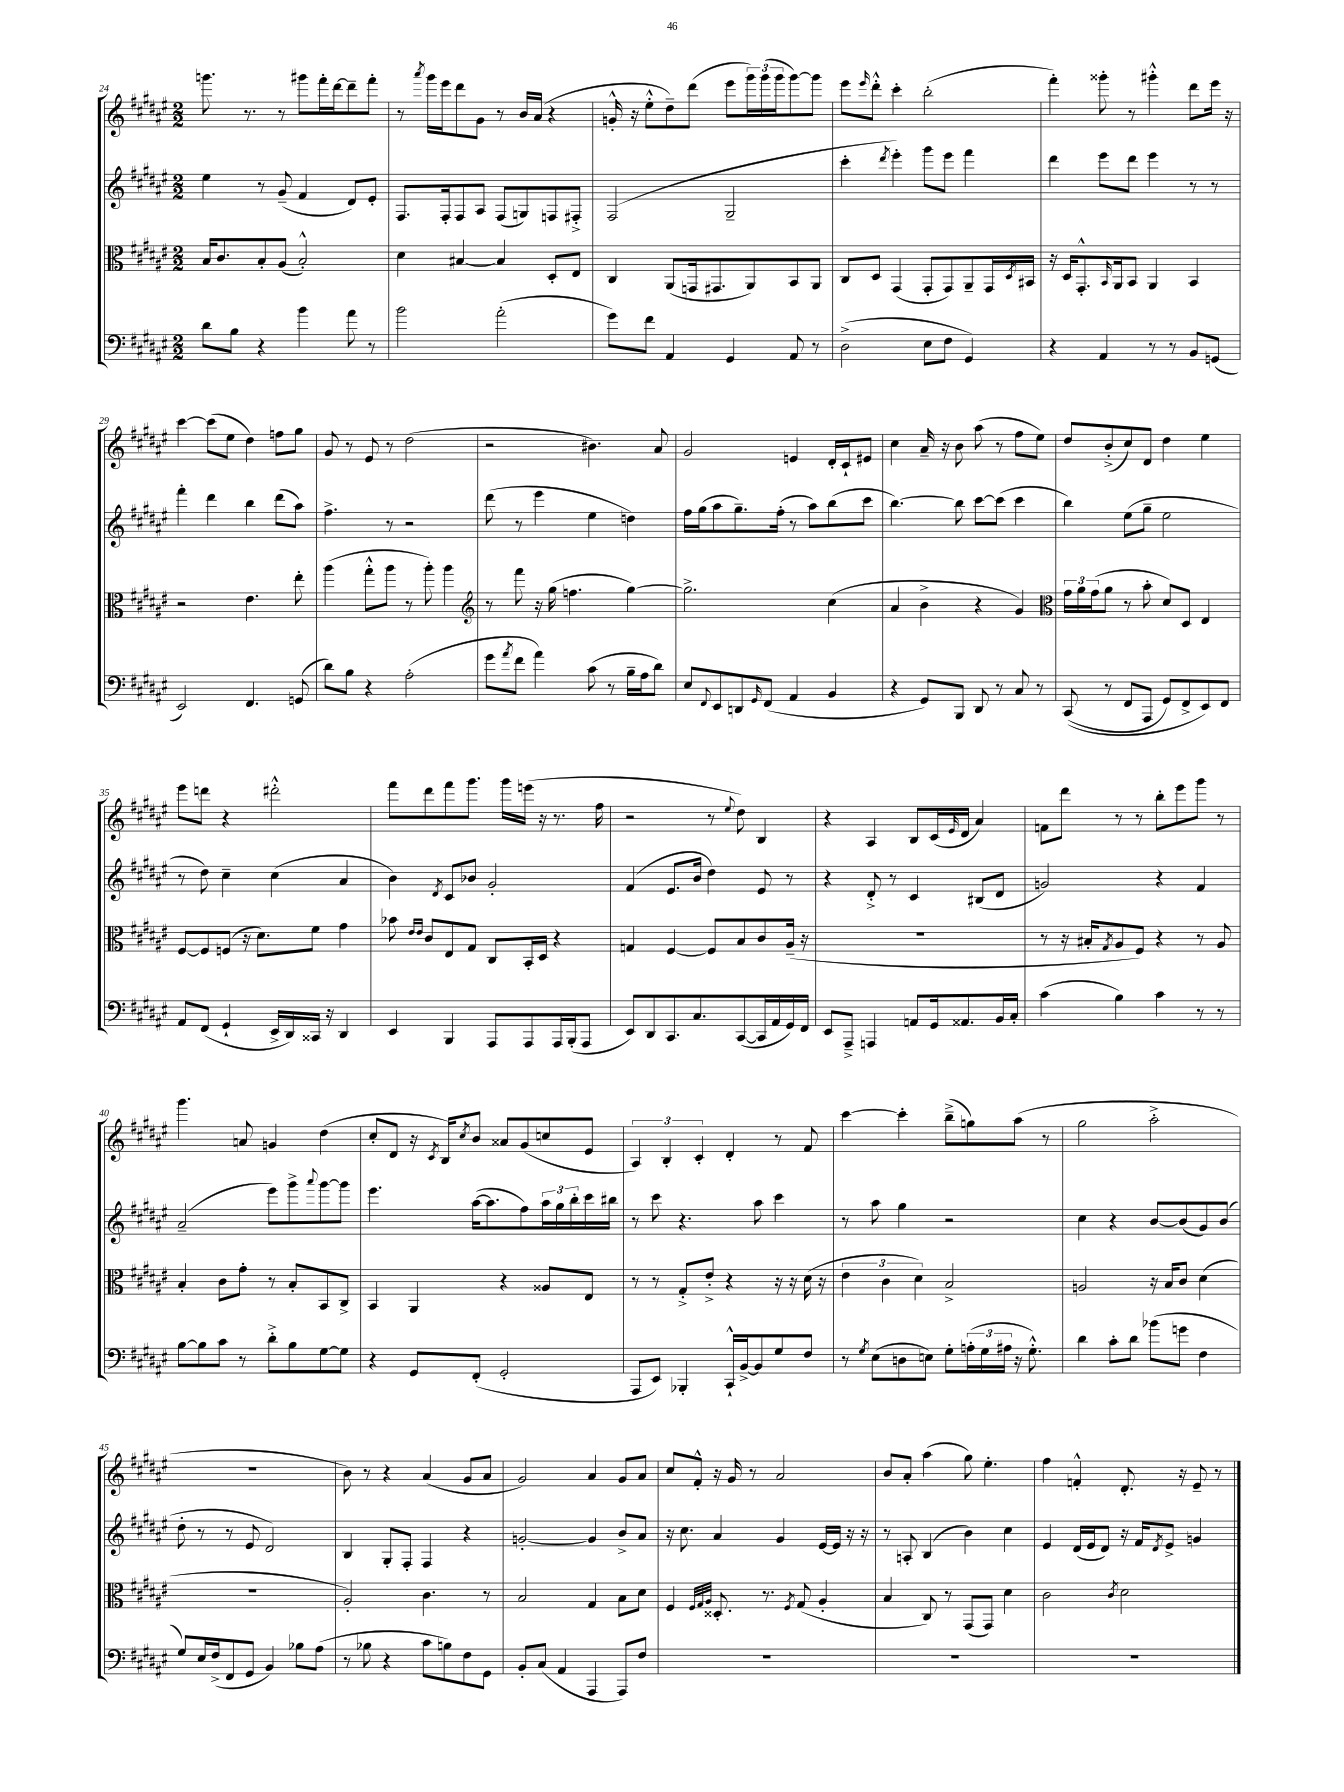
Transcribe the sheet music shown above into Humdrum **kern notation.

**kern	**kern	**kern	**kern
*part4	*part3	*part2	*part1
*staff4	*staff3	*staff2	*staff1
*clefF4	*clefC3	*clefG2	*clefG2
*k[f#c#g#d#a#e#]	*k[f#c#g#d#a#e#]	*k[f#c#g#d#a#e#]	*k[f#c#g#d#a#e#]
*M2/2	*M2/2	*M2/2	*M2/2
=24	=24	=24	=24
8d#\L	16B/KL	4ee#\	8.gggn\
.	8.c#/	.	.
8B\J	.	.	.
.	.	.	8.r
4r	8B'/	8r	.
.	(8A#/J	(8g#~/	8r
4b\	2B'^^/)	4f#/	8ggg#X\L
.	.	.	16fff#'\L
.	.	.	[16ddd#\J
8a#\	.	8d#/L)	8ddd#~\]
8r	.	8e#'/J	8fff#'\J
=25	=25	=25	=25
2b\	4d#\	8.F#/L	8r
.	.	.	8qaaa#/
.	.	.	16ggg#\LL
.	.	16F#'/k	16eee#\J
.	[4B#X/	8F#/	8ddd#\
.	.	8A#/J	8g#\J
(2a#'\	4B#/]	(8F#/L	8r
.	.	8Gn/)	16b/LL
.	.	.	(16a#/JJ
.	8D#'/L	8Fn/	4r
.	8E#/J	8F#X'^/J	.
=26	=26	=26	=26
8g#\L)	4C#/	(2F#/	16gn'^^/
.	.	.	16r
8f#\J	.	.	8ee#'^^\L
4AA#/	(8AA#/L	.	8dd#~\)
.	16GGn/k	.	(8ddd#\J
.	8.GG#X/	.	.
4GG#/	.	2G#~/	8eee#\L
.	8AA#/)	.	24ggg#\L)
.	.	.	(24ggg#\
.	.	.	24ggg#\J
8AA#/	8BB/	.	[8ggg#\)
8r	8AA#/J	.	8ggg#\J]
=27	=27	=27	=27
(2D#^\	8C#/L	4ccc#'\	8eee#\L
.	.	.	16qqeee#/
.	8D#/J	.	8ddd#'^^\J
.	.	8qddd#/	.
.	(4GG#/	4eee#'\)	4ccc#'\
8E#\L	8GG#'/L	8ggg#\L	(2bb'\
8F#\J	8GG#/)	8eee#\J	.
4GG#/)	8AA#~/	4fff#\	.
.	16GG#/L	.	.
.	8qD#/	.	.
.	16BB#X/JJ	.	.
=28	=28	=28	=28
4r	16r	4ddd#\	4fff#'\)
.	16D#/KL	.	.
.	8.GG#'^^/	.	.
4AA#/	.	8eee#\L	8ggg##X'\
.	16qqBB/	.	.
.	16AA#/k	.	.
.	8BB/J	8ddd#\J	8r
8r	4AA#/	4eee#\	4ggg#X'^^\
8r	.	.	.
8BB/L	4BB/	8r	8ddd#\L
(8GGn/J	.	8r	16eee#\Jk
.	.	.	16r
!!LO:LB:g=z
=29	=29	=29	=29
2EE#/)	2r	4fff#'\	[4ccc#\
.	.	4ddd#\	(8ccc#\L]
.	.	.	8ee#\J
4.FF#/	4.e#\	4bb\	4dd#\)
.	.	(8ddd#\L	8ffn\L
(8GGn/	8ee#'\	8aa#\J)	8gg#\J
=30	=30	=30	=30
8d#\L)	(4aa#\	4.ff#^\	8g#/
8B\J	.	.	8r
4r	8gg#'^^\L	.	8e#/
.	8aa#\J	8r	8r
(2A#'\	8r	2r	(2dd#\
.	8aa#'\)	.	.
.	4aa#\	.	.
=31	=31	=31	=31
*	*clefG2	*	*
8g#\L	8r	(8ddd#\	2r
8qa#/	.	.	.
8f#\J	8fff#\	8r	.
4a#\)	16r	4eee#\	.
.	(16gg#\	.	.
.	4.ffn\	.	.
(8c#\	.	4ee#\	4.b#X\)
8r	.	.	.
16B~\LL	[4gg#\)	4ddn\)	.
16A#\J	.	.	.
8d#\J)	.	.	8a#/
=32	=32	=32	=32
8E#/L	2.gg#^\]	16ff#\LL	2g#/
.	.	(16gg#\J	.
8qqFF#/	.	.	.
8EE#/	.	8aa#\	.
8DDn/	.	8.gg#~\)	.
16qqGG#/	.	.	.
(8FF#/J	.	.	.
.	.	(16ff#'\Jk	.
4AA#/	.	8r	4en/
.	.	8aa#\L)	.
4BB/	(4cc#\	(8bb\	16d#'/LL
.	.	.	16c#`/J
.	.	8ccc#\J	8e#X/J
=33	=33	=33	=33
4r	4a#/	[4.bb\)	4cc#\
8GG#/L)	4b^\	.	16a#~/
.	.	.	16r
8BBB/J	.	8bb\]	8b\
8DD#/	4r	[8ccc#\L	(8aa#\
8r	.	(8ccc#\J]	8r
8C#/	4g#/)	4ccc#\	8ff#\L
8r	.	.	8ee#\J)
=34	=34	=34	=34
*	*clefC3	*	*
((8CC#/	24g#\LL	4bb\)	8dd#/L
.	24a#\	.	.
.	(24g#\J	.	.
8r	8a#\J	.	(8b'^/
8FF#/L	8r	(8ee#\L	8cc#/)
8AAA#/J	8b'\	8gg#~\J	8d#/J
8GG#/L)	8d#/L)	2ee#\	4dd#\
8FF#^/	8D#/J	.	.
8EE#/)	4E#/	.	4ee#\
8FF#/J	.	.	.
!!LO:LB:g=z
=35	=35	=35	=35
8AA#/L	[8F#/L	8r	8eee#\L
(8FF#/J	8F#/]	8dd#\)	8dddn\J
4GG#`/	(8Fn/J	4cc#~\	4r
.	16r	.	.
.	8.d#\L)	.	.
16EE#^/LL	.	(4cc#\	2ddd#X'^^\
16DD#/)	.	.	.
16CC##X/JJ	8f#\J	.	.
16r	.	.	.
4DD#/	4g#\	4a#/	.
=36	=36	=36	=36
4EE#/	8b-X\	4b\)	8fff#\L
.	16qqe#/LL	.	.
.	16qqe#/JJ	.	.
.	8c#/L	.	8ddd#\
.	.	8qd#/	.
4BBB/	8E#/	8c#/L	8fff#\
.	8G#/J	8b-X/J	8.ggg#\J
8AAA#/L	8C#/L	2g#'/	.
.	.	.	16ggg#\LL
8AAA#/	16BB'/L	.	(16eeen\JJ
.	16D#/JJ	.	16r
16AAA#/L	4r	.	8.r
(16BBB'/J	.	.	.
8AAA#/J	.	.	.
.	.	.	16ff#\
=37	=37	=37	=37
8EE#/L)	4Gn/	(4f#/	2r
8DD#/	.	.	.
8.CC#/	[4F#/	8.e#/L	.
8.C#/	.	16b/Jk	.
.	8F#/L]	4dd#\)	8r
.	.	.	8qqee#/
([8CC#/	8B/	.	8dd#\)
16CC#/L]	8c#/	8e#/	4B/
16AA#/	.	.	.
16GG#/)	(16A#~/Jk	8r	.
16FF#/JJ	16r	.	.
=38	=38	=38	=38
8EE#/L	1r	4r	4r
8AAA#~^/J	.	.	.
4AAAn/	.	8d#'^/	4A#/
.	.	8r	.
8AAn/L	.	4c#/	8B/L
16GG#/k	.	.	(16c#/L
.	.	.	16qqe#/
8.AA##X/	.	.	16d#/JJ
.	.	(8B#X/L	4a#/)
16BB/L	.	8d#/J	.
16C#'/JJ	.	.	.
=39	=39	=39	=39
(4c#\	8r	2gn/)	8fn\L
.	16r	.	8ddd#\J
.	16B#X'/KL	.	.
.	8qG#/	.	.
4B\)	8A#/	.	8r
.	8F#/J)	.	8r
4c#\	4r	4r	8bb'\L
.	.	.	8eee#\
8r	8r	4f#/	8ggg#\J
8r	8A#/	.	8r
!!LO:LB:g=z
=40	=40	=40	=40
[8B\L	4B'/	(2a#~/	4.ggg#\
8B\]	.	.	.
8c#\J	8c#\L	.	.
8r	8g#'\J	.	8an/
8d#'^\L	8r	8eee#\L)	4gn/
8B\	8B'/L	8ggg#^\	.
.	.	8qqaaa#/	.
[8G#\	8BB/	[8ggg#\	(4dd#\
8G#\J]	8C#^/J	8ggg#\J]	.
=41	=41	=41	=41
4r	4BB/	4.eee#\	8cc#'/L
.	.	.	8d#/J
8GG#/L	4AA#/	.	16r
.	.	.	8qc#/
.	.	.	16B/KL)
.	.	.	8qcc#/
(8FF#'/J	.	([16aa#\KL	8b/J
.	.	8.aa#\]	.
2GG#'/	4r	.	8a##X/L
.	.	8ff#\)	(8g#/
.	8A##X/L	24aa#\L	8ccn/
.	.	24gg#\	.
.	.	24bb'\	.
.	8E#/J	16ccc#\	8e#/J
.	.	16bb#X\JJ	.
=42	=42	=42	=42
8AAA#/L	8r	8r	6A#/)
8EE#/J)	8r	8ccc#\	.
.	.	.	6B'/
4BBB-X'/	8G#'^/L	4.r	.
.	.	.	6c#'/
.	8e#'^/J	.	.
16CC#`^^/LL	4r	.	4d#'/
[16BB^/J	.	.	.
8BB/]	.	8aa#\	.
8G#/	16r	4ccc#\	8r
.	16r	.	.
8F#/J	(16d#\	.	8f#/
.	16r	.	.
=43	=43	=43	=43
8r	6e#\	8r	[4ccc#\
8qG#/	.	.	.
(8E#\L	.	8aa#\	.
.	6c#\	.	.
8Dn\	.	4gg#\	4ccc#'\]
.	6d#\)	.	.
8En\J)	.	.	.
8G#'\L	2B^/	2r	(8bb~^\L
(24An'\L	.	.	8ggn\)
24G#\	.	.	.
24A#X\JJ	.	.	.
16r	.	.	(8aa#\J
8.G#'^^\)	.	.	.
.	.	.	8r
=44	=44	=44	=44
4d#\	2An/	4cc#\	2gg#\
8c#'\L	.	4r	.
8d#\J	.	.	.
(8b-X\L	16r	[8b/L	2aa#'^\
.	16B/KL	.	.
8gn\J	8c#/J	(8b/]	.
4F#\	(4d#\	8g#/)	.
.	.	(8b/J	.
!!LO:LB:g=z
=45	=45	=45	=45
8G#/L)	1r	8dd#'\	1r
16E#/L	.	8r	.
(16F#^/J	.	.	.
8FF#/	.	8r	.
8GG#/J	.	8e#/	.
4BB/)	.	2d#/)	.
8B-X\L	.	.	.
(8A#\J	.	.	.
=46	=46	=46	=46
8r	2A#'/)	4B/	8b\)
8B-X\	.	.	8r
4r	.	8G#'/L	4r
.	.	8F#'/J	.
8c#\L	4.c#\	4F#/	(4a#/
8Bn\)	.	.	.
8F#\	.	4r	8g#/L
8GG#\J	8r	.	8a#/J
=47	=47	=47	=47
8BB'/L	2B/	[2gn'/	2g#/)
(8C#/J	.	.	.
4AA#/	.	.	.
4AAA#/	4G#/	4g/]	4a#/
8AAA#/L)	8B\L	8b^/L	8g#/L
8F#/J	8d#\J	8a#/J	8a#/J
=48	=48	=48	=48
1r	4F#/	16r	8cc#/L
.	.	8.cc#\	.
.	.	.	8f#'^^/J
.	32qqF#/LLL	.	.
.	32qqG#/	.	.
.	32qqA#/JJJ	.	.
.	8.D##X'/	4a#/	16r
.	.	.	16g#/
.	.	.	8r
.	8.r	.	.
.	.	4g#/	2a#/
.	8qF#/	.	.
.	(8G#/	.	.
.	4A#'/	[16e#/LL	.
.	.	16e#/JJ]	.
.	.	16r	.
.	.	16r	.
=49	=49	=49	=49
1r	4B/	8r	8b/L
.	.	8An'/	8a#'/J
.	8C#/)	(4B/	(4aa#\
.	8r	.	.
.	(8GG#/L	4b\)	8gg#\)
.	8GG#/J)	.	4.ee#'\
.	4d#\	4cc#\	.
=50	=50	=50	=50
1r	2c#\	4e#/	4ff#\
.	.	(16d#/LL	4fn'^^/
.	.	16e#/J	.
.	.	8d#/J)	.
.	8qc#/	.	.
.	2d#\	16r	8.d#'/
.	.	16f#/KL	.
.	.	8qd#/	.
.	.	8e#^/J	.
.	.	.	16r
.	.	4gn/	8e#~/
.	.	.	8r
==	==	==	==
*-	*-	*-	*-
